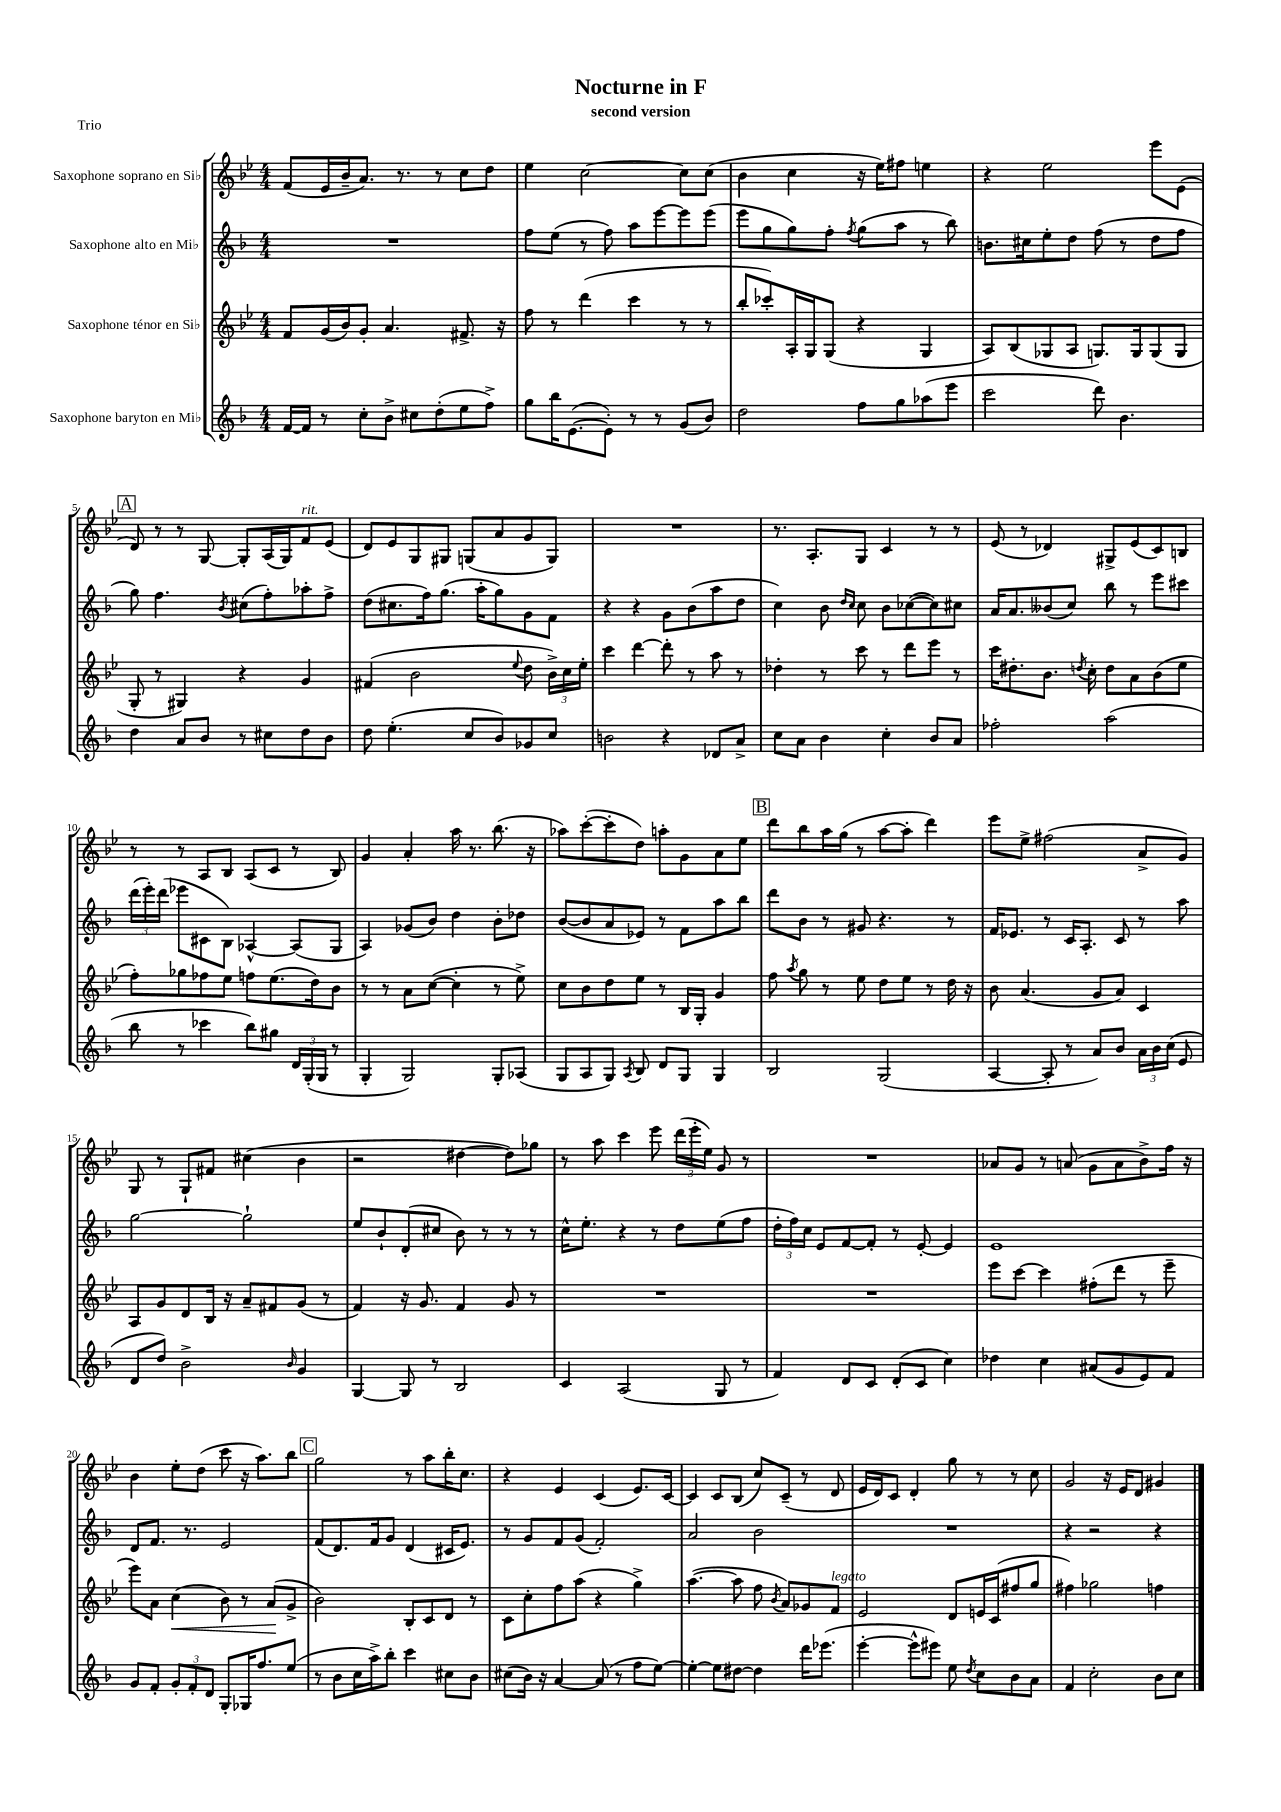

**kern	**kern	**kern	**kern
*staff4	*staff3	*staff2	*staff1
*clefG2	*clefG2	*clefG2	*clefG2
*k[b-]	*k[b-e-]	*k[b-]	*k[b-e-]
*M4/4	*M4/4	*M4/4	*M4/4
[16f/LL	8f/L	1r	(8f/L
16f/]JJ	.	.	.
8r	(16g/L	.	16e-/L
.	16b-/J)	.	16b-~/J
8cc'\L	8g'/J	.	8.a/J)
8b-^\J	4.a/	.	.
.	.	.	8.r
8cc#\L	.	.	.
(8dd'\	.	.	8r
8ee\	8.f#^/	.	8cc\L
8ff^\J)	.	.	8dd\J
.	16r	.	.
=	=	=	=
8gg\L	8ff\	8ff\L	4ee-\
16bb-\K	8r	(8ee\J	.
([8.e\	.	.	.
.	(4ddd\	8r	[2cc\
8e'\]J)	.	8ff\)	.
8r	4ccc\	8aa\L	.
8r	.	[8eee\	.
(8g/L	8r	8eee\]	8cc\]L
8b-/J)	8r	(8eee\J	(8cc\J
=	=	=	=
2dd\	8bb-'/L	8eee\L	4b-\
.	8ccc-'/)	8gg\	.
.	16A'/L	8gg\)	4cc\
.	16G/J	.	.
.	(8G/J	8ff'\J	.
.	.	8qff/	.
8ff\L	4r	(8gg\L	16r
.	.	.	16ee-\LK)
8gg\	.	8aa\J	8ff#\J
(8aa-\	4G/	8r	4ee\
8eee\J	.	8bb-\)	.
=	=	=	=
2ccc\	8A/L)	8.b\L	4r
.	(8B-/	.	.
.	.	16cc#\k	.
.	8G-/	8ee'\	2ee-\
.	8A/J	8dd\J	.
8ddd\)	8.G/L)	(8ff\	.
4.b-\	.	8r	.
.	16G/k	.	.
.	(8G/	8dd\L	8eee-\L
.	8G/J	8ff\J	(8e-\J
=	=	=	=
4dd\	8G'/	8gg\)	8d/)
.	8r	4.ff\	8r
8a/L	4G#/)	.	8r
8b-/J	.	.	[8G/
.	.	8qb-/	.
8r	4r	(8cc#\L	8G'/]L
8cc#\L	.	8ff'\)	(16A/L
.	.	.	16G/J)
8dd\	4g/	8aa-'\	8f/
8b-\J	.	8ff^\J	(8e-/J
=	=	=	=
8dd\	(4f#/	(8dd\L	8d/L)
(4.ee'\	.	8.cc#\	8e-/
.	2b-\	.	8G/
.	.	16ff\k)	.
.	.	(8.gg\J	8G#/J
8cc/L	.	.	(8G/L
.	.	16aa'\LK	.
8b-/)	.	8gg\)	8a/
.	8qqee-/	.	.
8g-/	8dd\	8g\	8g/
8cc/J	24b-^\LL)	8f\J	8G/J)
.	24cc\	.	.
.	24ee-'\JJ	.	.
=	=	=	=
2b\	4ccc\	4r	1r
.	[4ddd\	4r	.
4r	8ddd'\]	8g\L	.
.	8r	(8b-\	.
8d-/L	8aa\	8aa\	.
8a^/J	8r	8dd\J	.
=	=	=	=
8cc\L	4dd-'\	4cc\)	8.r
8a\J	.	.	.
.	.	.	8.A'/L
4b-\	8r	8b-\	.
.	.	16qqdd/LL	.
.	.	16qqcc/JJ	.
.	8ccc\	8cc\	8G/J
4cc'\	8r	8b-\L	4c/
.	8ddd\L	([8cc-\	.
8b-/L	8eee-\J	8cc-\])	8r
8a/J	8r	8cc#\J	8r
=	=	=	=
2ff-'\	16ccc\LK	16a/LK	(8e-/
.	8.dd#'\	8.a/	.
.	.	.	8r
.	8.b-\J	(8b--/	4d-/)
.	.	8cc/J)	.
.	8qdd/	.	.
.	16cc'\	.	.
(2aa\	8dd\L	8bb-\	8G#^/L
.	8a\	8r	(8e-/
.	(8b-\	8eee\L	8c/)
.	8ee-\J	8ccc#\J	8B/J
=	=	=	=
8bb-\	8ff'\L)	(24ddd\LL	8r
.	.	24eee'\)	.
.	.	(24ddd\JJ	.
8r	8gg-\	8eee-\L	8r
4ccc-\	8ff-\	8c#\	8A/L
.	8ee-\J	8B-\J)	8B-/J
8bb-\L)	8ff\L	[4A-^^/	(8A/L
8gg#\J	(8.ee-\	.	8c/J
24d/LL	.	(8A-/]L	8r
(24G'/	.	.	.
.	16dd\k)	.	.
24G/JJ	.	.	.
8r	8b-\J	8G/J	8B-/)
=	=	=	=
4G'/	8r	4A/)	4g/
.	8r	.	.
2G/)	8a\L	(8g-/L	4a'/
.	([8cc\J	8b-/J)	.
.	4cc'\]	4dd\	16aa\
.	.	.	8.r
8G'/L	8r	8b-'\L	(8.bb-\
(8A-/J	8ee-^\)	8dd-\J	.
.	.	.	16r
=	=	=	=
8G/L	8cc\L	([8b-/L	8aa-\L)
8A/	8b-\	8b-/]	([8ccc'\
8G/J)	8dd\	8a/	8ccc'\]
8qA/	.	.	.
8B-/	8ee-\J	8e-/J)	8dd\J)
8d/L	8r	8r	8aa'\L
8G/J	16B-/LL	8f\L	8g\
.	16G'/JJ	.	.
4G/	4g/	8aa\	8a\
.	.	8bb-\J	8ee-\J
=	=	=	=
2B-/	8ff\	8ddd\L	8ddd\L
.	8qaa/	.	.
.	8gg\	8b-\J	8bb-\
.	8r	8r	16aa\L
.	.	.	(16gg\JJ
.	8ee-\	8g#/	8r
(2G/	8dd\L	4.r	[8aa\L
.	8ee-\J	.	8aa'\]J
.	8r	.	4ddd\)
.	16dd\	8r	.
.	16r	.	.
=	=	=	=
[4A/	8b-\	16f/LK	8eee-\L
.	.	8.e-/J	.
.	(4.a/	.	8ee-^\J
8A'/]	.	8r	(2ff#\
8r	.	16c/LK	.
.	.	8.A'/J	.
8a/L)	8g/L	.	.
8b-/J	8a/J)	8c/	.
24a\LL	4c/	8r	8a^/L
24b-\	.	.	.
(24cc\JJ	.	.	.
8e/	.	8aa\	8g/J)
=	=	=	=
8d/L	8A/L	[2gg\	8G/
8dd/J)	8g/	.	8r
2b-^\	8d/	.	8G`/L
.	16B-/Jk	.	8f#/J
.	16r	.	.
.	8a~/L	2gg`\]	(4cc#\
.	8f#/	.	.
16qqb-/	.	.	.
4g/	(8g/J	.	4b-\
.	8r	.	.
=	=	=	=
[4G/	4f/)	8ee/L	2r
.	.	8b-`/	.
8G/]	16r	(8d'/	.
.	8.g/	.	.
8r	.	8cc#/J	.
2B-/	4f/	8b-\)	[4dd#\
.	.	8r	.
.	8g/	8r	8dd#\]L)
.	8r	8r	8gg-\J
=	=	=	=
4c/	1r	16cc^^\LK	8r
.	.	8.ee'\J	.
.	.	.	8aa\
(2A/	.	4r	4ccc\
.	.	8r	8eee-\
.	.	8dd\L	(24ddd\LL
.	.	.	24eee-'\
.	.	.	24ee-\JJ)
8G/	.	(8ee\	8g/
8r	.	8ff\J	8r
=	=	=	=
4f/)	1r	24dd'\LL	1r
.	.	24ff\)	.
.	.	24cc\JJ	.
.	.	8e/L	.
8d/L	.	[8f/	.
8c/J	.	8f'/]J	.
(8d'/L	.	8r	.
8c/J	.	[8e'/	.
4cc\)	.	4e/]	.
=	=	=	=
4dd-\	8eee-\L	1e	8a-/L
.	[8ccc\J	.	8g/J
4cc\	4ccc\]	.	8r
.	.	.	(8a/
(8a#/L	(8ff#'\L	.	8g\L
8g/	8ddd\J	.	8a\
8e/)	8r	.	8b-^\)
8f/J	8eee-~\	.	16ff\Jk
.	.	.	16r
=	=	=	=
8g/L	8eee-\L)	8d/L	4b-\
8f'/J	8a\J	8.f/J	.
12g'/L	(4cc\	.	8ee-'\L
.	.	8.r	.
12f'/	.	.	.
.	.	.	(8dd\J
12d/J	.	.	.
8G'/L	8b-\)	2e/	8ccc\
16G-/K	8r	.	16r
8.ff/	.	.	8.aa\L)
.	(8a/L	.	.
(8ee/J	8g^/J	.	8bb-\J
=	=	=	=
8r	2b-\)	(8f/L	2gg\
8b-\L	.	8.d/)	.
16cc\L	.	.	.
16aa^\J)	.	16f/k	.
8bb-'\J	.	8g/J	.
4ccc\	8B-'/L	(4d/	8r
.	8c/	.	8aa\L
8cc#\L	8d/J	16c#/LK	16bb-'\K
.	.	8.e/J)	8.cc\J
8b-\J	8r	.	.
=	=	=	=
(8cc#\L	8c\L	8r	4r
16b-\Jk)	8cc'\	8g/L	.
16r	.	.	.
[4a/	8ff\	8f/	4e-/
.	(8aa\J	(8g/J	.
(8a/]	4r	2f'/)	(4c/
8r	.	.	.
8ff\L	4gg^\)	.	8.e-/L)
[8ee\J)	.	.	.
.	.	.	[16c/Jk
=	=	=	=
4ee'\_	([4.aa\	2a/	4c/]
8ee\]L	.	.	8c/L
[8dd#\J	8aa\]	.	(8B-/J
4dd#\]	8ff\	2b-\	8cc/L)
.	8qb-/	.	.
.	8a/L)	.	(8c~/J
16ddd\LK	8g-/	.	8r
(8.eee-\J	.	.	.
.	8f/J	.	8d/
=	=	=	=
[4eee'\	2e-/	1r	16e-/LL
.	.	.	16d/J)
.	.	.	8c/J
8eee^^\]L	.	.	4d'/
8eee#\J)	.	.	.
8ee\	8d/L	.	8gg\
8qdd/	.	.	.
8cc\L	16e/L	.	8r
.	(16c/J	.	.
8b-\	8ff#/	.	8r
8a\J	8gg/J	.	8cc\
=	=	=	=
4f/	4ff#\)	4r	2g/
2cc'\	2gg-\	2r	.
.	.	.	16r
.	.	.	16e-/LK
.	.	.	8d/J
8b-\L	4ff\	4r	4g#/
8cc\J	.	.	.
==	==	==	==
*-	*-	*-	*-
